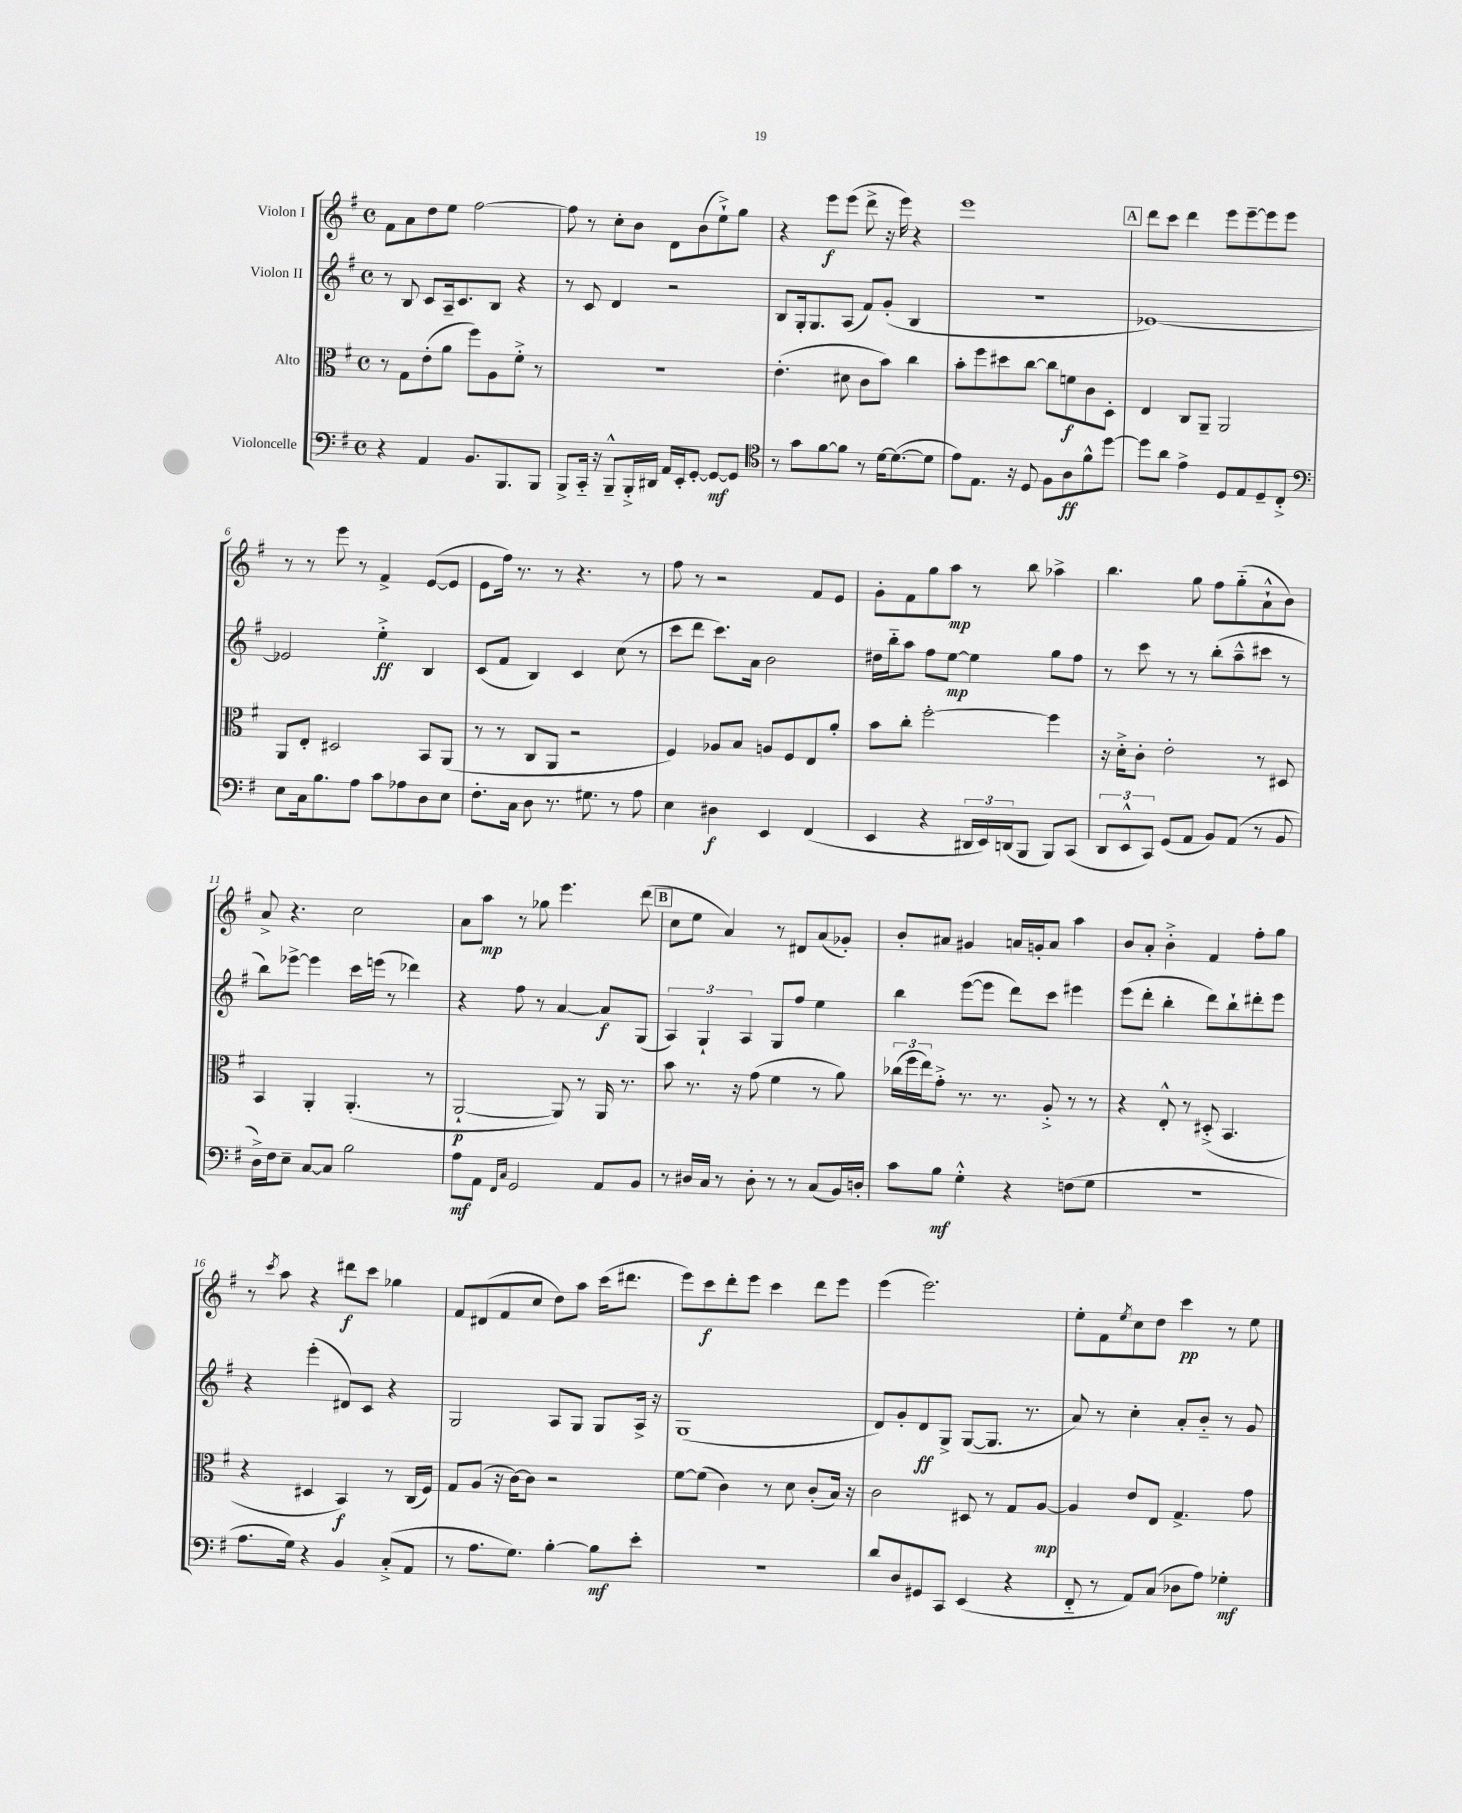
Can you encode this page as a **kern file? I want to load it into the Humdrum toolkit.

**kern	**kern	**kern	**kern
*staff4	*staff3	*staff2	*staff1
*clefF4	*clefC3	*clefG2	*clefG2
*k[f#]	*k[f#]	*k[f#]	*k[f#]
*M4/4	*M4/4	*M4/4	*M4/4
*met(c)	*met(c)	*met(c)	*met(c)
4r	8r	8r	8f#
.	8G	8B	8a
4AA	(8e'	8c	8dd
.	8a	16A~	8ee
.	.	8.c	.
8.BB	8ff#)	.	[2ff#
.	8A	8B	.
8.BBB	.	.	.
.	8f#'^	4r	.
8BBB	8r	.	.
=	=	=	=
8BBB^	1r	8r	8ff#]
16CC'~	.	8c	8r
16r	.	.	.
8BBB~^^	.	4d	8cc'
16BBB'^	.	.	8b
16DD#	.	.	.
16AA	.	2r	8d
16EE'	.	.	.
[8GG'	.	.	(8b
8GG_	.	.	8ee`^)
8GG]	.	.	8gg
=	=	=	=
*clefC4	*	*	*
8r	(4.e'	8B	4r
8g	.	16G'	.
.	.	8.G	.
[8f#	.	.	8eee
8f#]	8d#	(8A	(8eee
8r	8c	8f#)	8ddd^
[16d	8b)	(8g'	16r
(8.d_	.	.	16eee)
.	4cc	4B	4r
8d]	.	.	.
=	=	=	=
8e)	8b'	1r	1eee
8.E	8ff#	.	.
.	8dd#	.	.
16r	.	.	.
8D	[8cc	.	.
8F#	8cc]	.	.
8A	8f	.	.
8f#^^	8c	.	.
[8dd	8D'	.	.
=	=	=	=
8dd]	4E	[1e-)	8ddd
8a	.	.	8ccc
4e^	8C	.	4ddd
.	8AA~	.	.
8D	2AA	.	8eee
8E	.	.	[8eee~
8D~	.	.	8eee]
8C'^	.	.	8eee
=	=	=	=
*clefF4	*	*	*
8E	8AA	2e-]	8r
16C	8E'	.	8r
8.B	.	.	.
.	2D#	.	8eee
8A	.	.	8r
8c	.	4ee'^	4f#^
8A-	.	.	.
8D	8BB	4B	([8e
8E	(8AA	.	8e]
=	=	=	=
8.F#'	8r	(8c	8e
.	8r	8f#	16ff#)
16C	.	.	8.r
8D	8C	4B)	.
8.r	8AA	.	8r
.	2r	4c	4.r
8.G#	.	.	.
8r	.	(8cc	.
8A	.	8r	8r
=	=	=	=
4E	4F#)	8ccc	8ff#
.	.	8ddd	8r
4D#	8A-	8.ccc)	2r
.	8B	.	.
.	.	16a	.
4EE	8A	2b	.
.	8F#	.	.
(4FF#	8E	.	8f#
.	8a'	.	8e
=	=	=	=
4EE	8b	16dd#	8g'
.	.	16bb'~	.
.	8cc'	8aa	8f#
4r	[2ff#'	8ff#	8gg
.	.	[8ee	8aa
24DD#	.	4ee]	8r
24EE)	.	.	.
(24DD	.	.	.
8BBB	.	.	8bb
8BBB)	4ff#]	8gg	4aa-^
(8CC	.	8ff#	.
=	=	=	=
12DD	16r	8r	4.bb
.	16d'^	.	.
12EE^^	.	.	.
.	8c'	8ccc	.
12CC)	.	.	.
(8GG	2e'	8r	.
8AA	.	8r	8gg
8BB)	.	(8bb'	8ff#
(8AA	.	8aa~^^	(8gg'~
8r	8r	8ccc#	8a`^^
8BB	8D#	8r	8b)
=	=	=	=
16D^)	4BB	8bb)	8a^
16F#	.	.	.
8E~	.	[8eee-^	4.r
[8C	4AA'	4eee-]	.
8C]	.	.	.
2B	(4.AA'	16ccc	2cc
.	.	(16eee	.
.	.	8r	.
.	.	4ddd-)	.
.	8r	.	.
=	=	=	=
8A	[2AA`	4r	8a
8AA	.	.	8aa
16qqFF#	.	.	.
16qqC	.	.	.
2GG	.	8ff#	8r
.	.	8r	8gg-
.	8AA])	[4a	4.eee
.	8r	.	.
8AA	16AA	8a]	.
.	8.r	.	.
8BB	.	(8G	(8ddd
=	=	=	=
8r	8b	6A)	8cc
16D#	8.r	.	8ee
.	.	6G`	.
16C	.	.	.
8r	.	.	4a)
.	16r	.	.
.	.	6A	.
8D#'	(8g	.	.
8r	4f#	8G	8r
8r	.	8ff#	8d#
(8C	8r	4ee	(8a
16BB)	8a)	.	8g-')
16D'	.	.	.
=	=	=	=
8c	(24cc-	4bb	8b'
.	24ff#	.	.
.	24ee)	.	.
8B	8g'^	.	8a#
4G'^^	8.r	([8eee	4g#
.	.	8eee]	.
.	8.r	.	.
4r	.	8ddd)	16a
.	.	.	16g'
.	8A'^	8ccc	8a
(8F	8r	4eee#	4aa
8G	8r	.	.
=	=	=	=
1r	4r	(8eee	8b
.	.	8ddd'	8a'
.	8E'^^	4bb'	4b'^
.	8r	.	.
.	(8D#'^	8ddd)	4f#
.	4.BB	8bb`	.
.	.	8ddd#'	8ff#'
.	.	8eee	8gg
=	=	=	=
8.A	4r	4r	8r
.	.	.	8qccc
.	.	.	8aa
16G)	.	.	.
4r	4D#	(4eee'	4r
4BB	4BB)	8d#)	8ddd#
.	.	8c	8ccc
(8C'^	8r	4r	4gg-
8AA	(16C	.	.
.	16F#)	.	.
=	=	=	=
8r	8G	2G	8f#
8.A	(8A	.	(8d#
.	16r	.	8f#
8.G)	[16c)	.	.
.	8c]	.	8cc
[4B'	2r	8A	8dd)
.	.	8G	8aa
8B]	.	8G	(16ccc
.	.	.	8.ddd#
8e'	.	16A^	.
.	.	16r	.
=	=	=	=
1r	[8f#	(1G	8eee)
.	(8f#]	.	8ccc
.	4c)	.	8ddd'
.	.	.	8eee
.	8r	.	4ccc
.	8d	.	.
.	(8c'	.	8ddd
.	16B)	.	8eee
.	16r	.	.
=	=	=	=
8d	2c	8d)	(4eee
8D	.	8g'	.
8GG#	.	8d	2.eee)
8CC	.	8G^	.
(4EE	8D#	([8G	.
.	8r	8.G]	.
4r	8G	.	.
.	.	8.r	.
.	[8A	.	.
=	=	=	=
8FF#'~	4A]	8a)	8ee'
8r	.	8r	8f#
.	.	.	8qee
8AA)	8e	4cc'	8cc
(8C	8E	.	8dd
8D-	4.G^	8a'	4ccc
8A)	.	8b'~	.
4G-'	.	8r	8r
.	8g	8g	8ee
==	==	==	==
*-	*-	*-	*-
